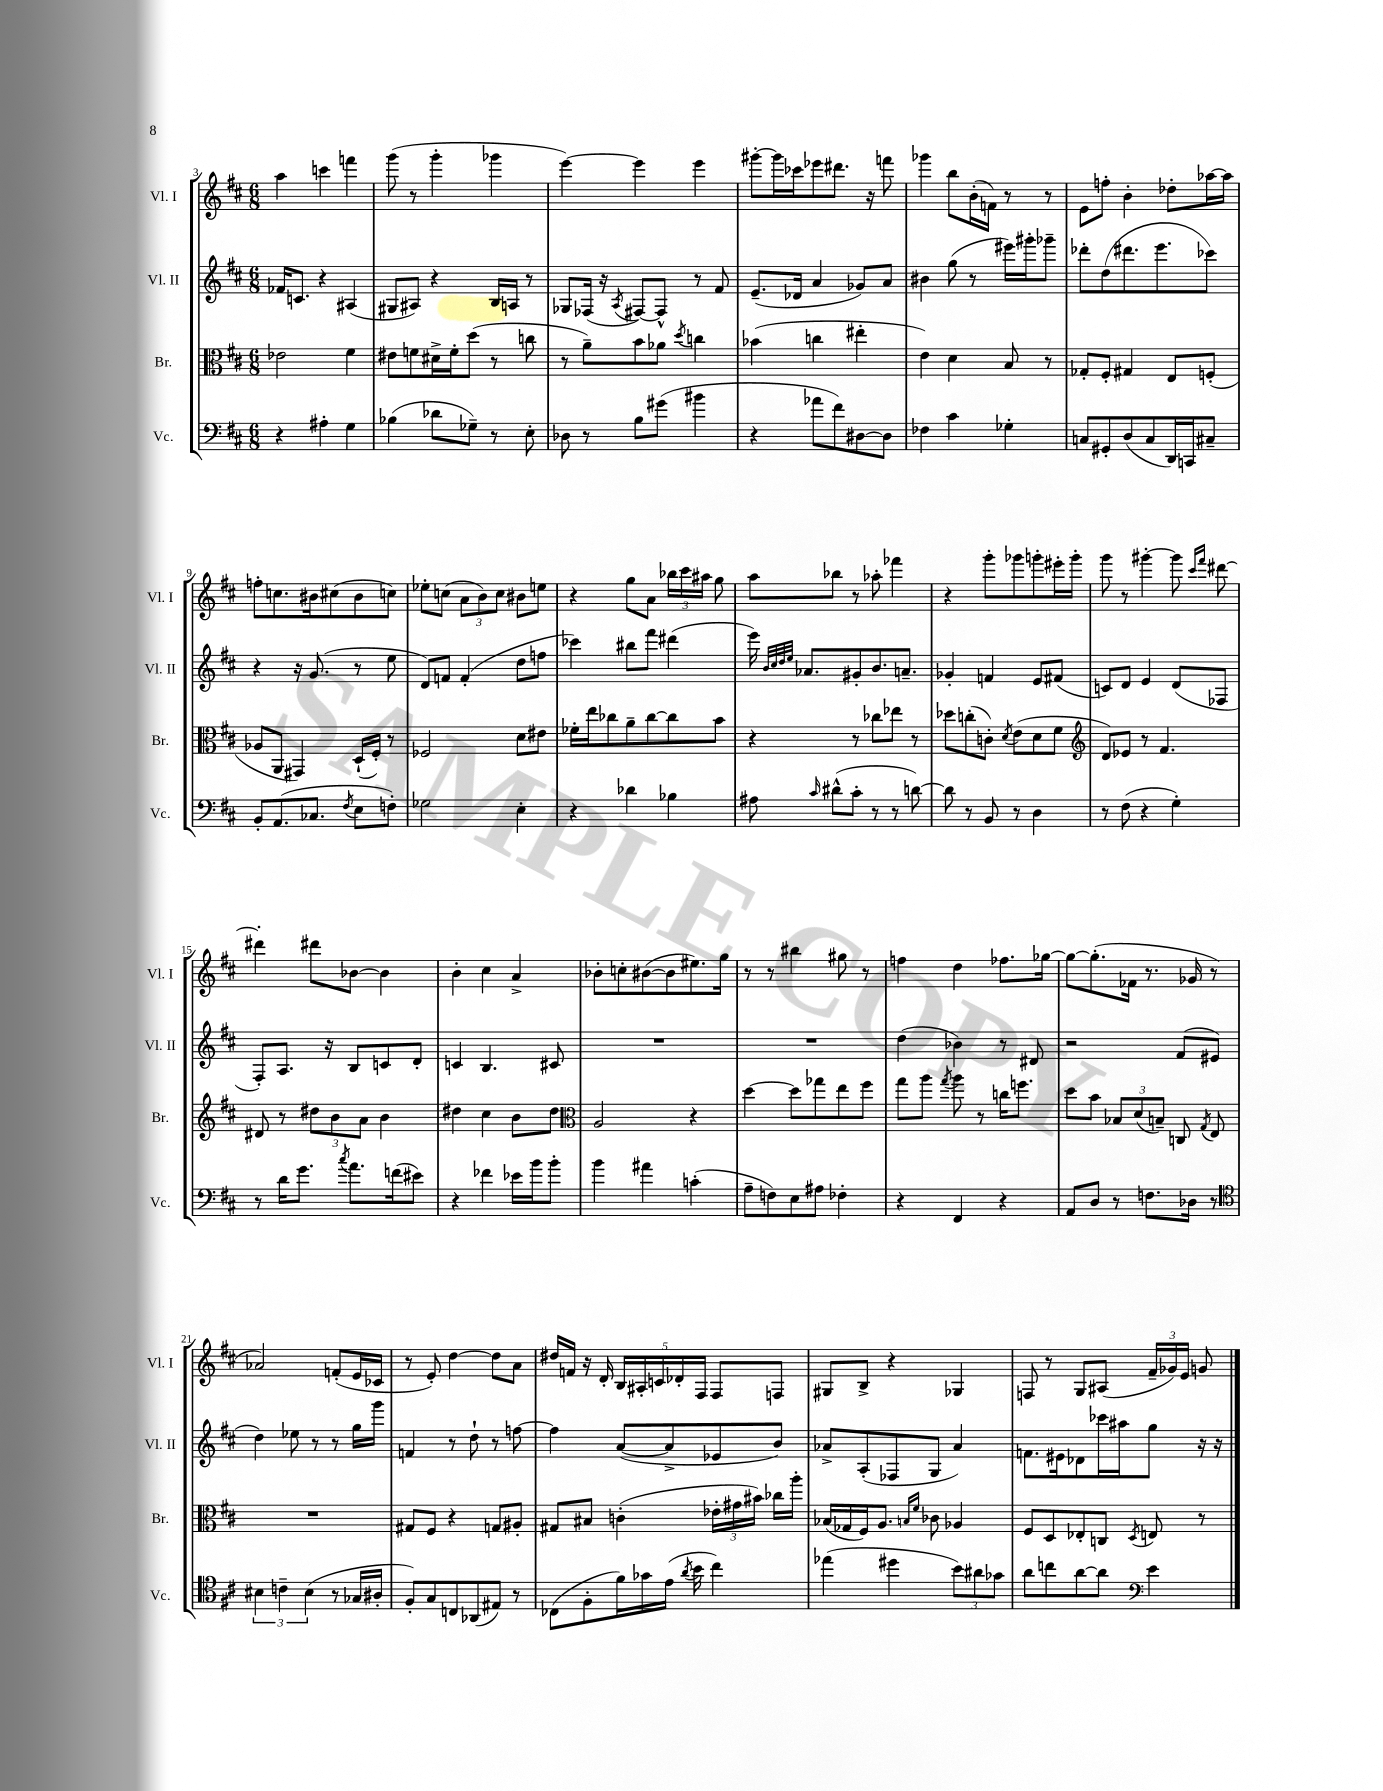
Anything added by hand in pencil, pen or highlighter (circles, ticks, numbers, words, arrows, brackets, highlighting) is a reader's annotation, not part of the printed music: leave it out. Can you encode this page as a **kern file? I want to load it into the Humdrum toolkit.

**kern	**kern	**kern	**kern
*staff4	*staff3	*staff2	*staff1
*clefF4	*clefC3	*clefG2	*clefG2
*k[f#c#]	*k[f#c#]	*k[f#c#]	*k[f#c#]
*M6/8	*M6/8	*M6/8	*M6/8
4r	2e-	16f-	4aa
.	.	8.c	.
4A#'	.	4r	4ccc
4G	4f#	(4A#	4fff
=	=	=	=
(4B-	8e#	8G#	(8ggg
.	8f	8A#)	8r
8d-	16d#^	4r	4ggg'
.	16f'	.	.
8G-~)	(8dd	.	.
8r	8r	16B	4ggg-
.	.	16A	.
8E'	8cc	8r	.
=	=	=	=
8D-	8r	8G-	[4eee)
8r	8a~)	(16F-	.
.	.	16r	.
.	.	8qA	.
8B	8b	[8F#)	4eee]
(8g#	8a-	8F#^^]	.
.	8qdd	.	.
4b#	4cc	8r	4eee
.	.	8f#	.
=	=	=	=
4r	(4b-	(8.e~	[8ggg#'
.	.	.	16ggg#]
.	.	16d-	16ccc-
8a-	4cc	4a	8eee-
8f#)	.	.	8.ddd#
[8D#	4ee#'	8g-)	.
.	.	.	16r
8D#]	.	8a	8fff
=	=	=	=
4F-	4e)	4b#	4ggg-
4c#	4d	(8gg	8bb
.	.	8r	(16b'
.	.	.	16f)
4G-'	8B	16eee#)	8r
.	.	16ggg#'	.
.	8r	8ggg-~	8r
=	=	=	=
8C	8G-'	8ddd-'	8e
8GG#'	8F#'	(8dd	8ff'
(8D	4G#	8.ddd#	4b'
8C	.	.	.
.	.	8.eee	.
16DD)	8E	.	8dd-'
16CC	.	.	.
8C#~	(8F'	8ccc-)	[16aa-
.	.	.	16aa-]
=	=	=	=
8BB'	8A-	4r	8ff'
(8.AA	8AA	.	8.cc
.	4GG#)	16r	.
8.C-	.	(8.g	16b#
.	.	.	(8cc#
8qF#	.	.	.
8E	(16D`	8r	8b#
.	16F#')	.	.
8F')	8r	8ee	8cc)
=	=	=	=
2G-	2F-	8d)	8ee-'
.	.	8f	(8cc
.	.	(4f'	12a
.	.	.	12b)
.	.	.	12cc
4E'	8d	8dd	8b#
.	8e#	8ff	8ee
=	=	=	=
4r	16f-'	4ccc-)	4r
.	16ee	.	.
.	8cc-	.	.
4d-	8a~	8bb#	8gg
.	[8cc-	8fff#	8a
4B-	8cc-]	(4ddd#	24bb-
.	.	.	24ccc#
.	.	.	24aa#
.	8b	.	8gg
=	=	=	=
8A#	4r	16eee)	8aa
.	.	32qqb	.
.	.	32qqcc#	.
.	.	32qqdd	.
.	.	32qqee	.
.	.	8.a-	.
16qqc#	.	.	.
(8d#^^	.	.	8bb-
8c#'	8r	8g#'	8r
8r	8cc-	8.b	8aa-'
8r	8ee-	.	4fff-
.	.	8.a~	.
[8d)	8r	.	.
=	=	=	=
8d]	8dd-	4g-'	4r
8r	(8cc'	.	.
8BB	8c')	4f	8ggg'
.	8qd	.	.
8r	(8e	.	8ggg-
4D	8d	8e	8ggg'
.	8f#	(8f#	16eee#'
.	.	.	16ggg'
=	=	=	=
*	*clefG2	*	*
8r	8d)	8c)	8ggg
(8F#	8e-	8d	8r
4r	8r	4e	[4ggg#'
.	4.f#	.	.
4G')	.	(8d	8ggg#]
.	.	.	16qqccc#
.	.	.	16qqfff#
.	.	8F-	[8ddd#
=	=	=	=
8r	8d#	8F#')	4ddd#']
16d	8r	8.A	.
8.g	.	.	.
.	12dd#	.	8ddd#
.	.	16r	.
.	12b	.	.
8qcc#	.	.	.
8.a	.	8B	[8b-
.	12a	.	.
.	4b	8c	4b-]
(16f	.	.	.
8e#)	.	8d'	.
=	=	=	=
4r	4dd#	4c	4b'
4f-	4cc#	4.B	4cc#
16e-	8b	.	4a^
16b	.	.	.
8b'	8dd#	8c#	.
=	=	=	=
*	*clefC3	*	*
4b	2A	2.r	8b-'
.	.	.	8cc'
4a#	.	.	([8b#
.	.	.	8b#]
(4c'	4r	.	8.ee#)
.	.	.	16gg
=	=	=	=
8A~	[4dd	2.r	8r
8F)	.	.	8r
8E	8dd]	.	4bb#
8A#	8gg-	.	.
4F-'	8ee	.	8gg#
.	8ff#	.	8r
=	=	=	=
4r	8gg	(4dd	4ff
.	8aa	.	.
.	8qgg	.	.
4FF#	8aa	4b-)	4dd
.	8r	.	.
4r	16cc	8r	8.ff-
.	8.ff	.	.
.	.	8d#	.
.	.	.	[16gg-
=	=	=	=
8AA	8dd	2r	8gg-_
8D	8b	.	(8.gg-']
8r	12B-	.	.
.	.	.	16f-
.	(12d	.	.
8.F	.	.	8.r
.	12B~)	.	.
.	8C	(8f#	.
16D-	.	.	16g-
.	8qG	.	.
8r	8E	8e#	8r
=	=	=	=
*clefC4	*	*	*
6B#	2.r	4dd)	2a-)
6c~	.	.	.
.	.	8ee-	.
(6B#	.	.	.
.	.	8r	.
8r	.	8r	(8f'
16G-	.	16gg	16e
16A#'	.	16ggg	16c-
=	=	=	=
8F#')	8G#	4f	8r
8G	8F#	.	8e')
8C	4r	8r	[4dd
(8AA-	.	8dd`	.
8E#)	8G	8r	8dd]
8r	8A#'	[8ff	8a
=	=	=	=
(8C-	8G#	4ff]	16dd#
.	.	.	16f
8F#'	8B#	.	16r
.	.	.	16d'
16f#)	(4c'	([8a	20B
.	.	.	20A#'
16g-	.	.	.
.	.	.	20c
(16e	.	8a^]	.
.	.	.	20d-'
8qa	.	.	.
16b	.	.	.
.	.	.	20F#
4cc#)	24e-'	8e-	8F#
.	24g#	.	.
.	24b#)	.	.
.	16cc-	8b)	8F
.	16aa'	.	.
=	=	=	=
(4ee-	(16B-	8a-^	8G#
.	16G-	.	.
.	16F#)	(8A'	8B^
.	8.A	.	.
4dd#	.	8F-	4r
.	16qqB	.	.
.	16qqf#	.	.
.	8c-	8G	.
12b)	4A-	4a-)	4G-
12a#	.	.	.
12g-	.	.	.
=	=	=	=
8a	8F#	8.f	8F
8cc	8D	.	8r
.	.	16e#	.
[8a	8E-'	8d-	8G
8a]	8C	16ccc-	(8A#
.	.	16aa#	.
*clefF4	*	*	*
.	8qD	.	.
4e	8E	8gg	24f#~
.	.	.	24g-)
.	.	.	24e
.	8r	16r	8g
.	.	16r	.
==	==	==	==
*-	*-	*-	*-
